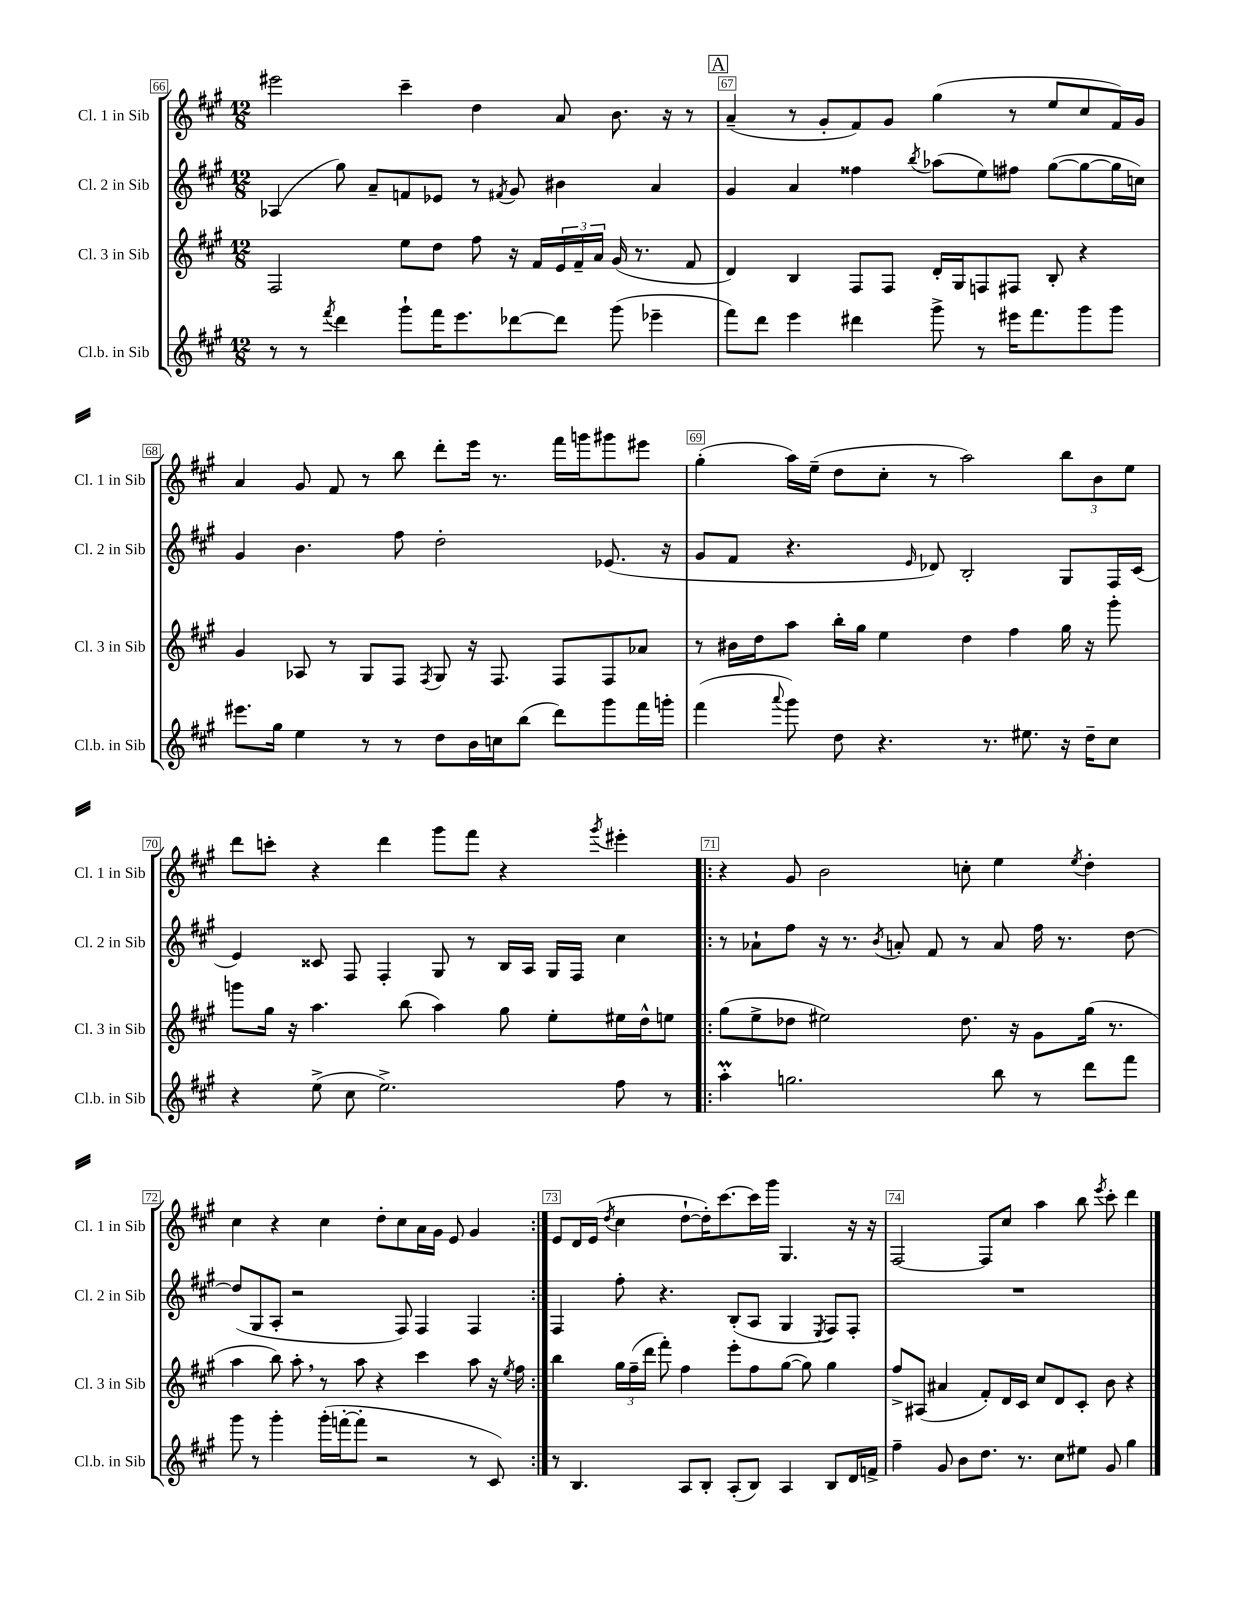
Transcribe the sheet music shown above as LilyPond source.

<<
\new StaffGroup <<
\new Staff = "s0" \with { instrumentName = "Cl. 1 in Sib" shortInstrumentName = "Cl. 1 in Sib" } {
    \clef treble \key a \major \numericTimeSignature \time 12/8
    eis'''2 cis'''4-- d''4 a'8 b'8. r16 r8 |
    \mark \markup { \box "A" } a'4--( r8 gis'8-. fis'8) gis'8 gis''4( r8 e''8 cis''8 fis'16) gis'16 |
    a'4 gis'8 fis'8 r8 b''8 d'''8-. e'''16 r8. fis'''16 g'''16 gis'''8 eis'''8 |
    gis''4-.( a''16) e''16--( d''8 cis''8-. r8 a''2) \tuplet 3/2 { b''8 b'8 e''8 } |
    d'''8 c'''8-. r4 d'''4 gis'''8 fis'''8 r4 \acciaccatura { gis'''8 } eis'''4-. |
    \repeat volta 2 { r4 gis'8 b'2 c''8-. e''4 \acciaccatura { e''8 } d''4-. |
    cis''4 r4 cis''4 d''8-. cis''8 a'16 gis'16 e'8 gis'4 | }
    e'8 d'16 e'16( \acciaccatura { d''8 } cis''4 d''8~-! d''16-.) cis'''8.~ cis'''16 gis'''16 gis4. r16 r16 |
    fis2~ fis8 cis''8 a''4 b''8 \acciaccatura { e'''8 } cis'''8-. d'''4 \bar "|." |
}
\new Staff = "s1" \with { instrumentName = "Cl. 2 in Sib" shortInstrumentName = "Cl. 2 in Sib" } {
    \clef treble \key a \major \numericTimeSignature \time 12/8
    aes4( gis''8) a'8-- f'8 ees'8 r8 \acciaccatura { fis'8 } gis'8 bis'4 a'4 |
    \mark \markup { \box "A" } gis'4 a'4 fisis''4 \acciaccatura { b''8 } aes''8( e''8) fis''8 gis''8~( gis''8~ gis''16 c''16) |
    gis'4 b'4. fis''8 d''2-. ees'8.( r16 |
    gis'8 fis'8 r4. \grace { e'16 } des'8) b2-. gis8 fis16 cis'16( |
    e'4) cisis'8 fis8 fis4-. gis8 r8 b16 a16 gis16 fis16 cis''4 |
    \repeat volta 2 { r8 aes'8-! fis''8 r16 r8. \acciaccatura { b'8 } a'8-. fis'8 r8 a'8 fis''16 r8. d''8~ |
    d''8( gis8 a8-. r2 fis8) fis4 fis4 | }
    fis4 fis''8-. r4. b8-.( a8 gis4 \acciaccatura { e8 } fis8) fis8-. |
    R1. \bar "|." |
}
\new Staff = "s2" \with { instrumentName = "Cl. 3 in Sib" shortInstrumentName = "Cl. 3 in Sib" } {
    \clef treble \key a \major \numericTimeSignature \time 12/8
    fis2 e''8 d''8 fis''8 r16 fis'16 \tuplet 3/2 { e'16 fis'16-- a'16 } gis'16( r8. fis'8 |
    \mark \markup { \box "A" } d'4) b4 fis8 fis8 d'16-. gis16 f8 fis8 b8-. r4 |
    gis'4 aes8 r8 gis8 fis8 \acciaccatura { fis8 } gis8 r16 fis8. fis8 fis8 aes'8 |
    r8 bis'16 d''16 a''8 b''16-. gis''16 e''4 d''4 fis''4 gis''16 r16 gis'''8-. |
    g'''8 gis''16 r16 a''4. b''8( a''4) gis''8 e''8-. eis''16 d''16-^ e''8 |
    \repeat volta 2 { gis''8( e''8-> des''8 eis''2) des''8. r16 gis'8 gis''16( r8. |
    a''4 b''8) a''8-. \breathe r8 a''8 r4 cis'''4 a''8 r16 \acciaccatura { e''8 } fis''16 | }
    b''4 \tuplet 3/2 { gis''16 fis''16--( d'''16 } fis'''8-.) fis''4 e'''8-. fis''8 gis''8~( gis''8) gis''4 |
    fis''8-> ais8( ais'4 fis'8-.) d'16 cis'16 cis''8 d'8 cis'8-. b'8 r4 \bar "|." |
}
\new Staff = "s3" \with { instrumentName = "Cl.b. in Sib" shortInstrumentName = "Cl.b. in Sib" } {
    \clef treble \key a \major \numericTimeSignature \time 12/8
    r8 r8 \acciaccatura { fis'''8 } d'''4 gis'''8-! fis'''16 e'''8. des'''8~ des'''8 gis'''8( ees'''4-- |
    \mark \markup { \box "A" } fis'''8) d'''8 e'''4 dis'''4 gis'''8-> r8 eis'''16 fis'''8. gis'''8 gis'''8 |
    eis'''8. gis''16 e''4 r8 r8 d''8 b'16 c''16 b''8( d'''8) gis'''8 fis'''16 g'''16-. |
    fis'''4( \appoggiatura { a'''8 } gis'''8) d''8 r4. r8. eis''8. r16 d''16-- cis''8 |
    r4 e''8->( cis''8 e''2.->) fis''8 r8 |
    \repeat volta 2 { a''4-.\prall g''2. b''8 r8 d'''8 fis'''8 |
    gis'''8 r8 gis'''4-. gis'''16-.( f'''16~-. f'''8-. r2 r8 cis'8) | }
    r8 b4. a8 b8-. a8-.( b8) a4 b8 d'16 f'16-> |
    fis''4-- gis'8 b'8 d''8. r8. cis''8 eis''8 gis'8 gis''4 \bar "|." |
}
>>
>>
\layout { \context { \Score currentBarNumber = #66 \override BarNumber.break-visibility = ##(#f #t #t) barNumberVisibility = #all-bar-numbers-visible \override BarNumber.stencil = #(make-stencil-boxer 0.1 0.3 ly:text-interface::print) } }
